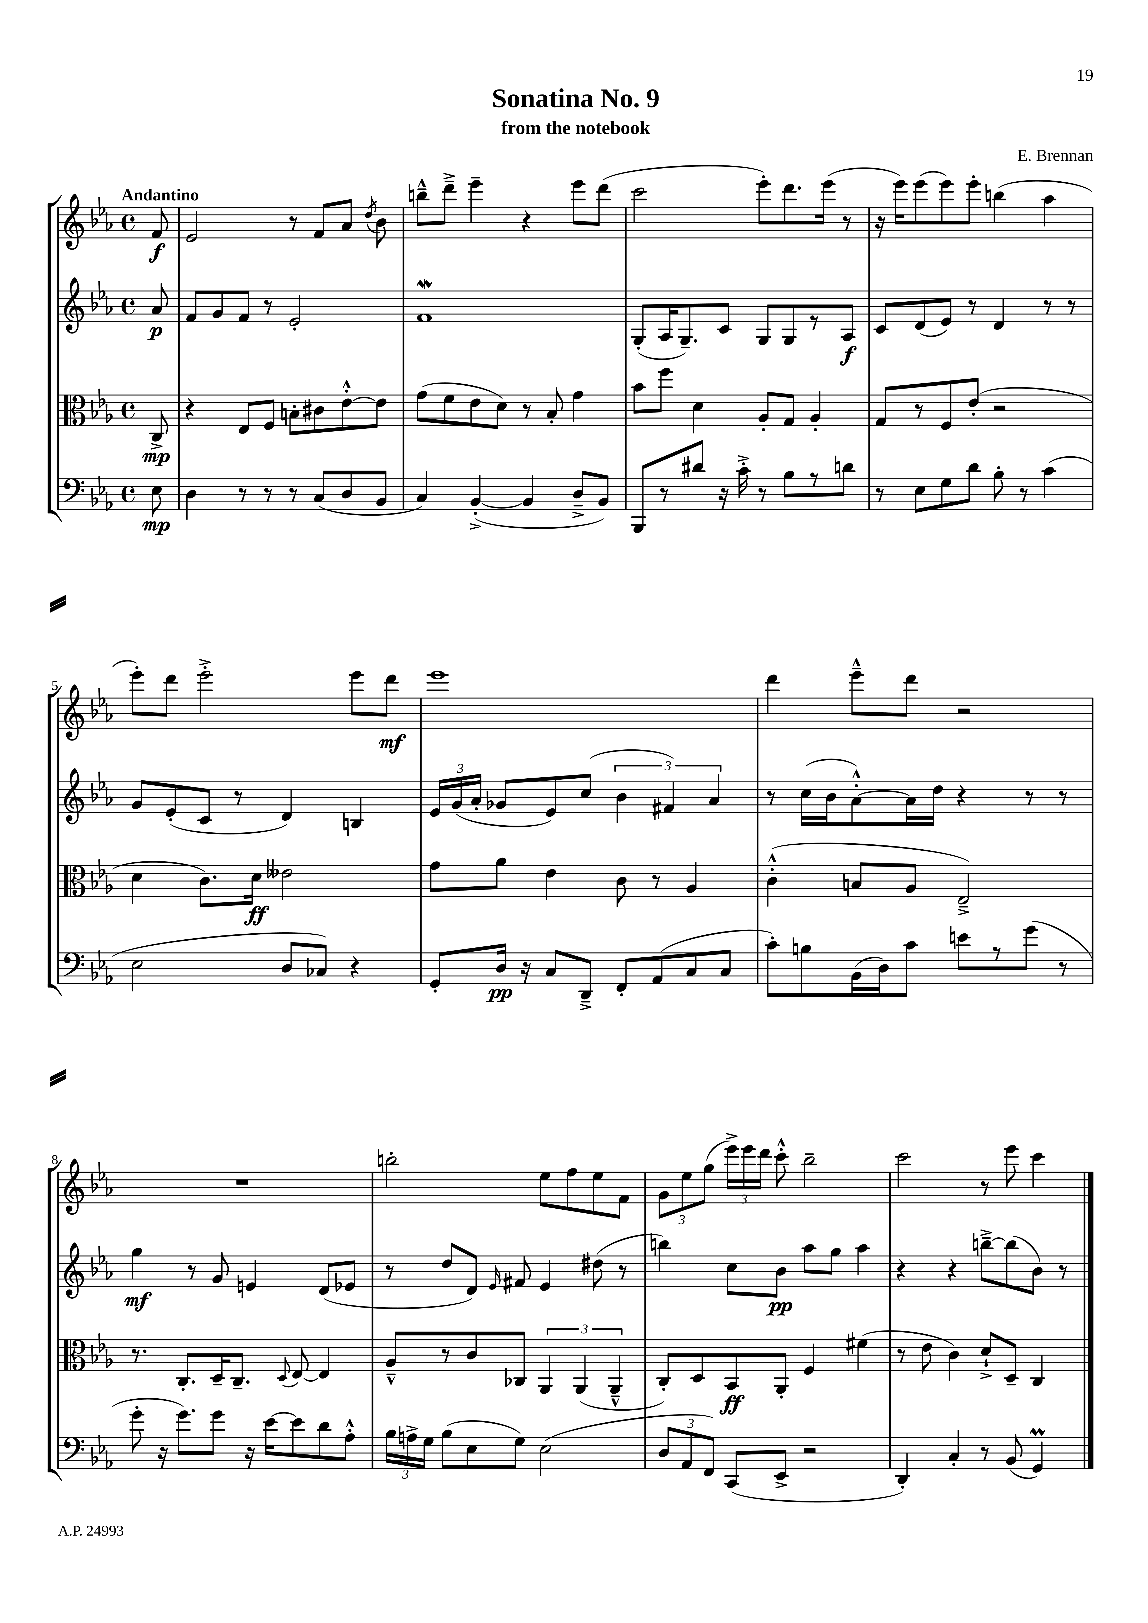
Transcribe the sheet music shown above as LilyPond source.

\header { title = "Sonatina No. 9" composer = "E. Brennan" subtitle = "from the notebook" }
<<
\new StaffGroup <<
\new Staff = "s0" {
    \clef treble \key ees \major \defaultTimeSignature \time 4/4 \partial 8 \tempo "Andantino"
    \autoBeamOff f'8\f |
    ees'2 r8 f'8[ aes'8] \acciaccatura { d''8 } bes'8 |
    b''8[---^ d'''8]---> ees'''4-- r4 ees'''8[ d'''8]( |
    c'''2 ees'''8[-.) d'''8. ees'''16]( r8 |
    r16 ees'''16[) ees'''8( ees'''8) ees'''8]-. b''4( aes''4 |
    ees'''8[-.) d'''8] ees'''2-.-> ees'''8[ d'''8]\mf |
    ees'''1 |
    d'''4 ees'''8[---^ d'''8] r2 |
    R1 |
    b''2-. ees''8[ f''8 ees''8 f'8] |
    \tuplet 3/2 { g'8[ ees''8 g''8]( } \tuplet 3/2 { ees'''16[->) ees'''16 d'''16] } c'''8-.-^ bes''2-- |
    c'''2 r8 ees'''8 c'''4 \bar "|." |
}
\new Staff = "s1" {
    \clef treble \key ees \major \defaultTimeSignature \time 4/4 \partial 8
    \autoBeamOff aes'8\p |
    f'8[ g'8 f'8] r8 ees'2-. |
    f'1\mordent |
    g8[-.( aes16 g8.--) c'8] g8[ g8 r8 aes8]\f |
    c'8[ d'8( ees'8]) r8 d'4 r8 r8 |
    g'8[ ees'8-.( c'8] r8 d'4) b4 |
    \tuplet 3/2 { ees'16[ g'16( aes'16]-. } ges'8[ ees'8) c''8]( \tuplet 3/2 { bes'4 fis'4) aes'4 } |
    r8 c''16[( bes'16 aes'8~-.-^) aes'16 d''16] r4 r8 r8 |
    g''4\mf r8 g'8 e'4 d'8[( ees'8] |
    r8 d''8[ d'8]) \grace { ees'16 } fis'8 ees'4 dis''8( r8 |
    b''4) c''8[ bes'8]\pp aes''8[ g''8] aes''4 |
    r4 r4 b''8[~---> b''8( bes'8]) r8 \bar "|." |
}
\new Staff = "s2" {
    \clef alto \key ees \major \defaultTimeSignature \time 4/4 \partial 8
    \autoBeamOff c8->\mp |
    r4 ees8[ f8] b8[-. cis'8 ees'8~-.-^ ees'8] |
    g'8[( f'8 ees'8 d'8]) r8 bes8-. g'4 |
    bes'8[ f''8] d'4 aes8[-. g8] aes4-. |
    g8[ r8 f8 ees'8]-.( r2 |
    d'4 c'8.[) d'16]\ff eeses'2 |
    g'8[ aes'8] ees'4 c'8 r8 aes4 |
    c'4-.-^( b8[ aes8] ees2--->) |
    r8. c8.[-. d16-- c8.]-- \appoggiatura { d8 } ees8~ ees4 |
    aes8[---^ r8 c'8 ces8] \tuplet 3/2 { aes,4 aes,4( aes,4---^ } |
    c8[-.) d8 bes,8\ff aes,8]-. f4 fis'4( |
    r8 ees'8 c'4) d'8[-!-> d8]-- c4 \bar "|." |
}
\new Staff = "s3" {
    \clef bass \key ees \major \defaultTimeSignature \time 4/4 \partial 8
    \autoBeamOff ees8\mp |
    d4 r8 r8 r8 c8[( d8 bes,8] |
    c4) bes,4~-.->( bes,4 d8[---> bes,8]) |
    bes,,8[ r8 dis'8] r16 c'16-.-> r8 bes8[ r8 d'8] |
    r8 ees8[ g8 d'8] bes8-. r8 c'4( |
    ees2 d8[ ces8]) r4 |
    g,8[-. d16]\pp r16 c8[ d,8]---> f,8[-. aes,8( c8 c8] |
    c'8[-.) b8 bes,16( d16) c'8] e'8[ r8 g'8]( r8 |
    g'8-. r16 g'8.[) g'8] r16 ees'16[~ ees'8 d'8 aes8]-.-^ |
    \tuplet 3/2 { bes16[ a16-> g16] } bes8[( ees8 g8]) ees2( |
    \tuplet 3/2 { d8[ aes,8 f,8]) } c,8[( ees,8]-> r2 |
    d,4-.) c4-. r8 bes,8( g,4\prall) \bar "|." |
}
>>
>>
